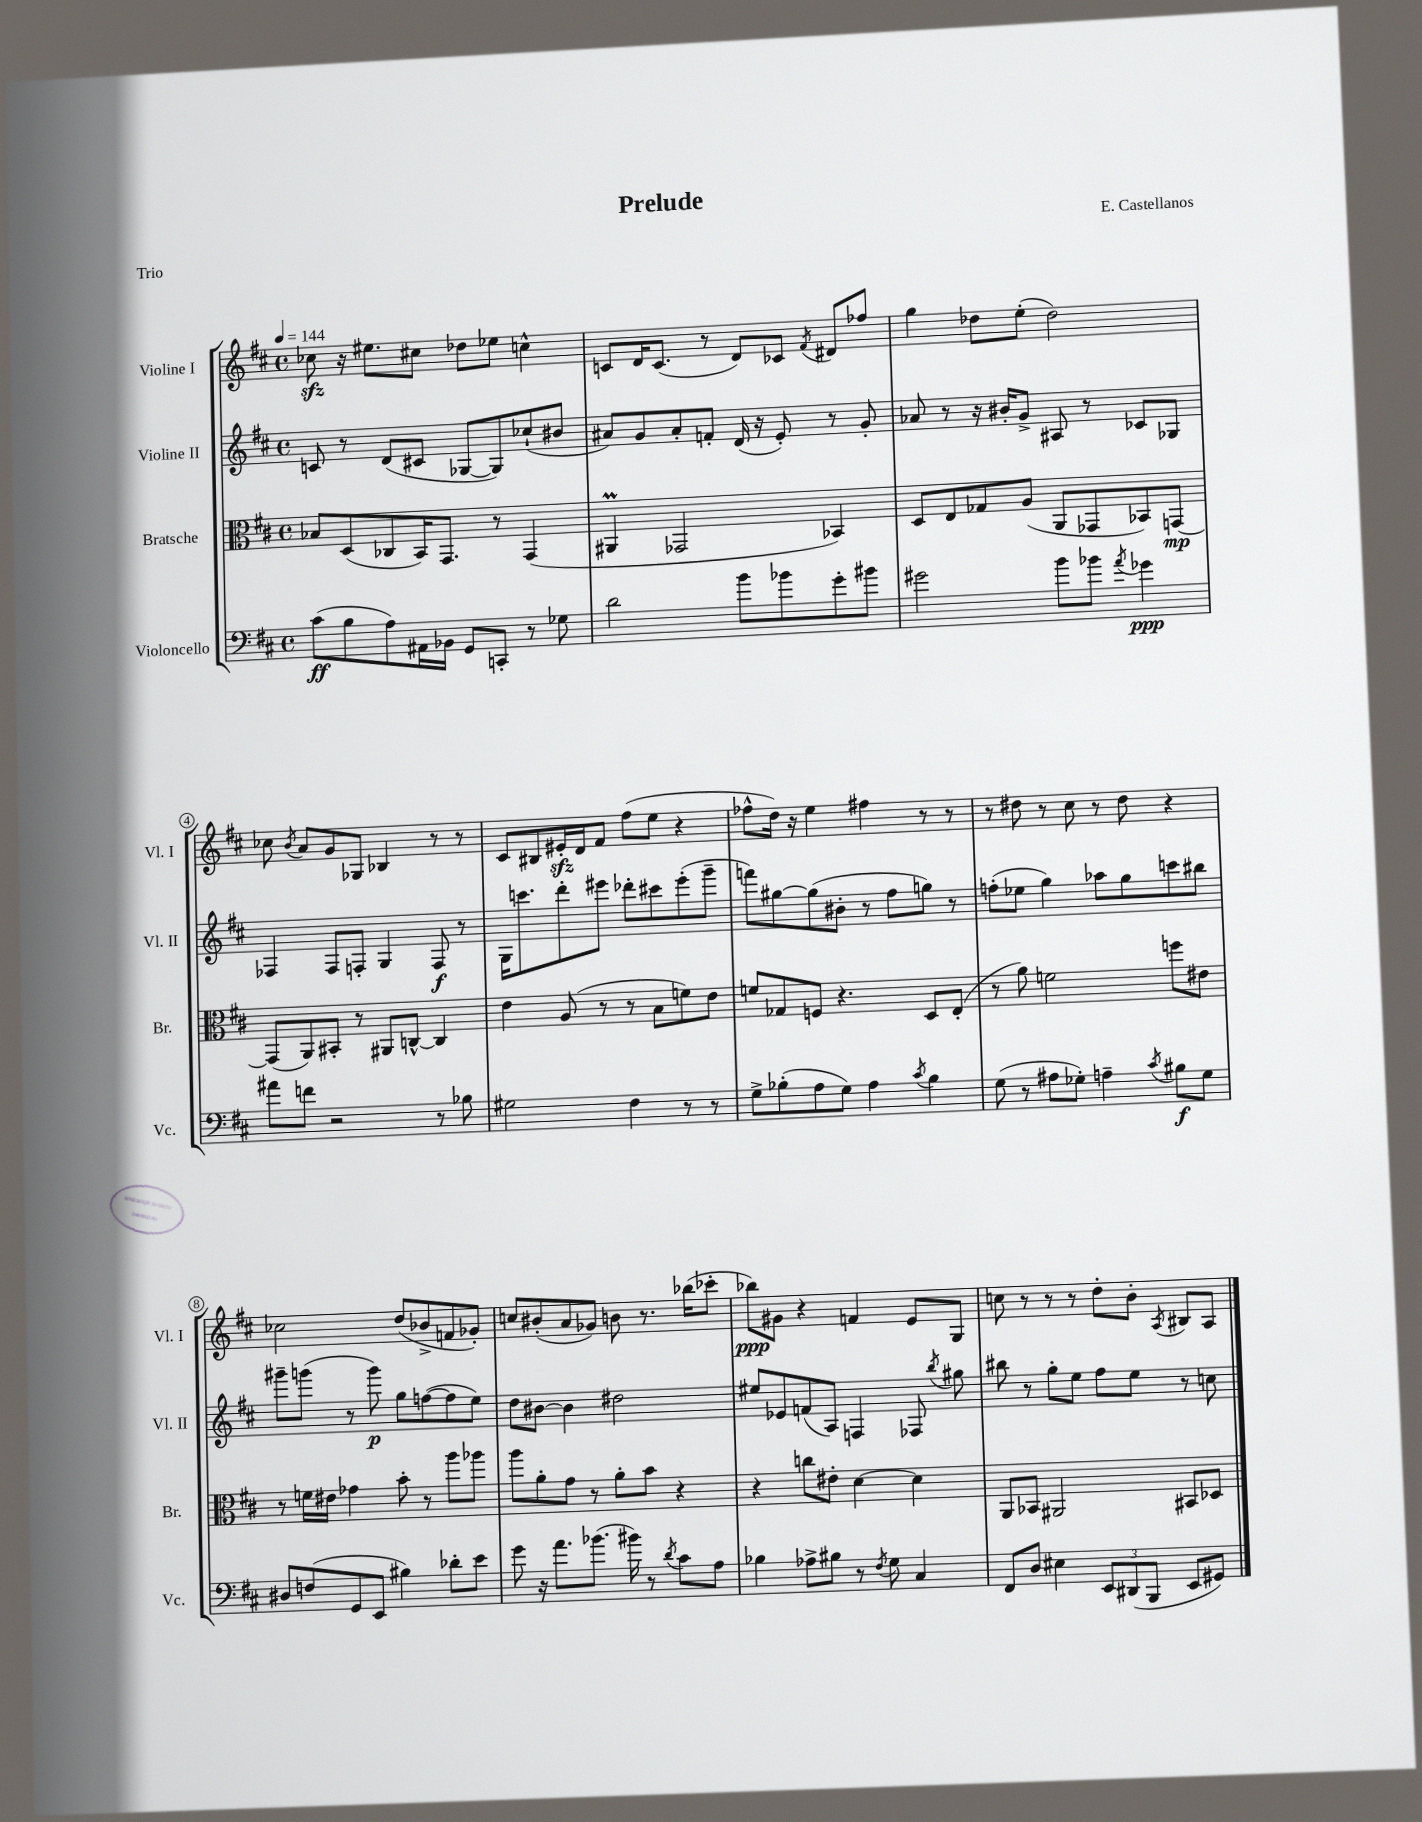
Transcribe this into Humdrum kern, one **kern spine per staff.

**kern	**kern	**kern	**kern
*staff4	*staff3	*staff2	*staff1
*clefF4	*clefC3	*clefG2	*clefG2
*k[f#c#]	*k[f#c#]	*k[f#c#]	*k[f#c#]
*M4/4	*M4/4	*M4/4	*M4/4
*met(c)	*met(c)	*met(c)	*met(c)
*MM144	*MM144	*MM144	*MM144
(8c#\L	8B-/L	8c/	8cc-\
8B\	(8D/	8r	16r
.	.	.	8.ee#\L
8A\)	8C-/	(8d/L	.
16AA#\L	16BB/K)	8c#/J	8cc#\J
16BB-\JJ	8.GG/J	.	.
8GG/L	.	[8G-/L	8dd-\L
8CC'/J	8r	8G-/])	8ee-\J
8r	(4GG/	(8cc-`/	4cc^^\
8G-\	.	8b#/J	.
=	=	=	=
2d\	4AA#/	8a#/L)	8c/L
.	.	8g/	16d/K
.	.	.	(8.c/J
.	2GG-/	8a#'/	.
.	.	8f'/J	8r
8b\L	.	(16d/	8d/L)
.	.	16r	.
8b-\	.	8e'/)	8c-/J
.	.	.	8qf#/
8g'\	4BB-/)	8r	8d#/L
8b#\J	.	8g'/	8ff-/J
=	=	=	=
2g#\	8D/L	8a-/	4gg\
.	8E/	8r	.
.	8G-/	16r	8dd-\L
.	.	16b#'/LK	.
.	(8A/J	8g^/J	(8ee'\J
8b\L	8AA/L	8A#/	2dd-\)
8b-\J	8GG-/	8r	.
8qa/	.	.	.
4g-\	8BB-/)	8c-/L	.
.	[8GG/J	8G-/J	.
=	=	=	=
8a#\L	(8GG/]L	4F-/	8cc-\
.	.	.	8qb/
8f\J	8AA/)	.	8a/L
2r	8BB#'/J	8F-/L	8g/
.	8r	8F'/J	8G-/J
.	8AA#/L	4G/	4B-/
.	[8C^^/J	.	.
8r	4C/]	8F/	8r
8B-\	.	8r	8r
=	=	=	=
2G#\	4e\	16G\LK	8c#/L
.	.	8.ccc\	.
.	.	.	8B#/
.	(8A/	8ddd'\	16e#'/L
.	.	.	16d/J
.	8r	8eee#\J	8f#/J
4F#\	8r	8ddd-'\L	(8ff#\L
.	8B\L	8ccc#\	8ee\J
8r	8f\)	(8eee#'\	4r
8r	8e\J	8ggg~\J	.
=	=	=	=
8G^\L	8f/L	8fff\L)	8ff-^^\L
(8B-'\	8G-/	[8gg#\	16dd\Jk)
.	.	.	16r
8A\	8F/J	(8gg#\]	4ee\
8G\J)	4.r	8b#'\J	.
4A\	.	8r	4ff#\
.	.	8ff#\L	.
8qc#/	.	.	.
4B-\	8D/L	8gg\J)	8r
.	(8E'/J	8r	8r
=	=	=	=
(8G\	8r	(8ff'\L	8r
8r	8a\)	8ee-\J	8dd#\
8A#\L	2f\	4gg\)	8r
8G-'\J)	.	.	8cc#\
4A~\	.	8aa-\L	8r
.	.	8gg\	8dd#\
8qc#/	.	.	.
8B#\L	8ff\L	8ccc\	4r
8G-\J	8e#\J	8bb#\J	.
=	=	=	=
8D#/L	8r	8ggg#~\L	2cc-\
(8F/	16f\LL	(8ggg\J	.
.	16e#\JJ	.	.
8GG/	4g-\	8r	.
8EE/J	.	8ggg\)	.
4B#\)	8b'\	8gg\L	(8dd/L
.	8r	([8ff\	8b-^/
8d-'\L	8aa\L	8ff\]	8f/
8e\J	8aa-\J	8ee\J)	8g-'/J)
=	=	=	=
8g\	8aa\L	8dd\L	8cc/L
16r	8a'\	[8b#\J	(8b#'/
8.a\L	.	.	.
.	8g\J	4b#\]	8a/
(8.b-\J	8r	.	8g-/J)
.	8a'\L	2dd#\	8b\
16b#\)	.	.	.
8r	8b\J	.	8.r
8qd/	.	.	.
8c#\L	4r	.	.
.	.	.	(16bb-\LK
8A\J	.	.	8ccc-'\J
=	=	=	=
4B-\	4r	8ee#/L	8bb-\L)
.	.	8e-/	8g#\J
8A-^\L	8cc\L	(8f/	4r
8B#\J	8e#'\J	8A/J)	.
8r	[4d\	4F/	4f/
8qF#/	.	.	.
8G\	.	.	.
4C#/	4d\]	8F-/	8e/L
.	.	8qbb/	.
.	.	8gg#\	8G/J
=	=	=	=
8FF#/L	8AA/L	8bb#\	8cc\
8D/J	8BB-/J	8r	8r
4E#\	2AA#/	8gg'\L	8r
.	.	8ee\J	8r
12EE/L	.	8ff#\L	8dd'\L
(12DD#/	.	.	.
.	.	8ee\J	8b'\J
12BBB/J	.	.	.
.	.	.	8qA/
8EE/L	8BB#/L	8r	8B#/L
8GG#/J)	8D-/J	8cc\	8A/J
==	==	==	==
*-	*-	*-	*-
